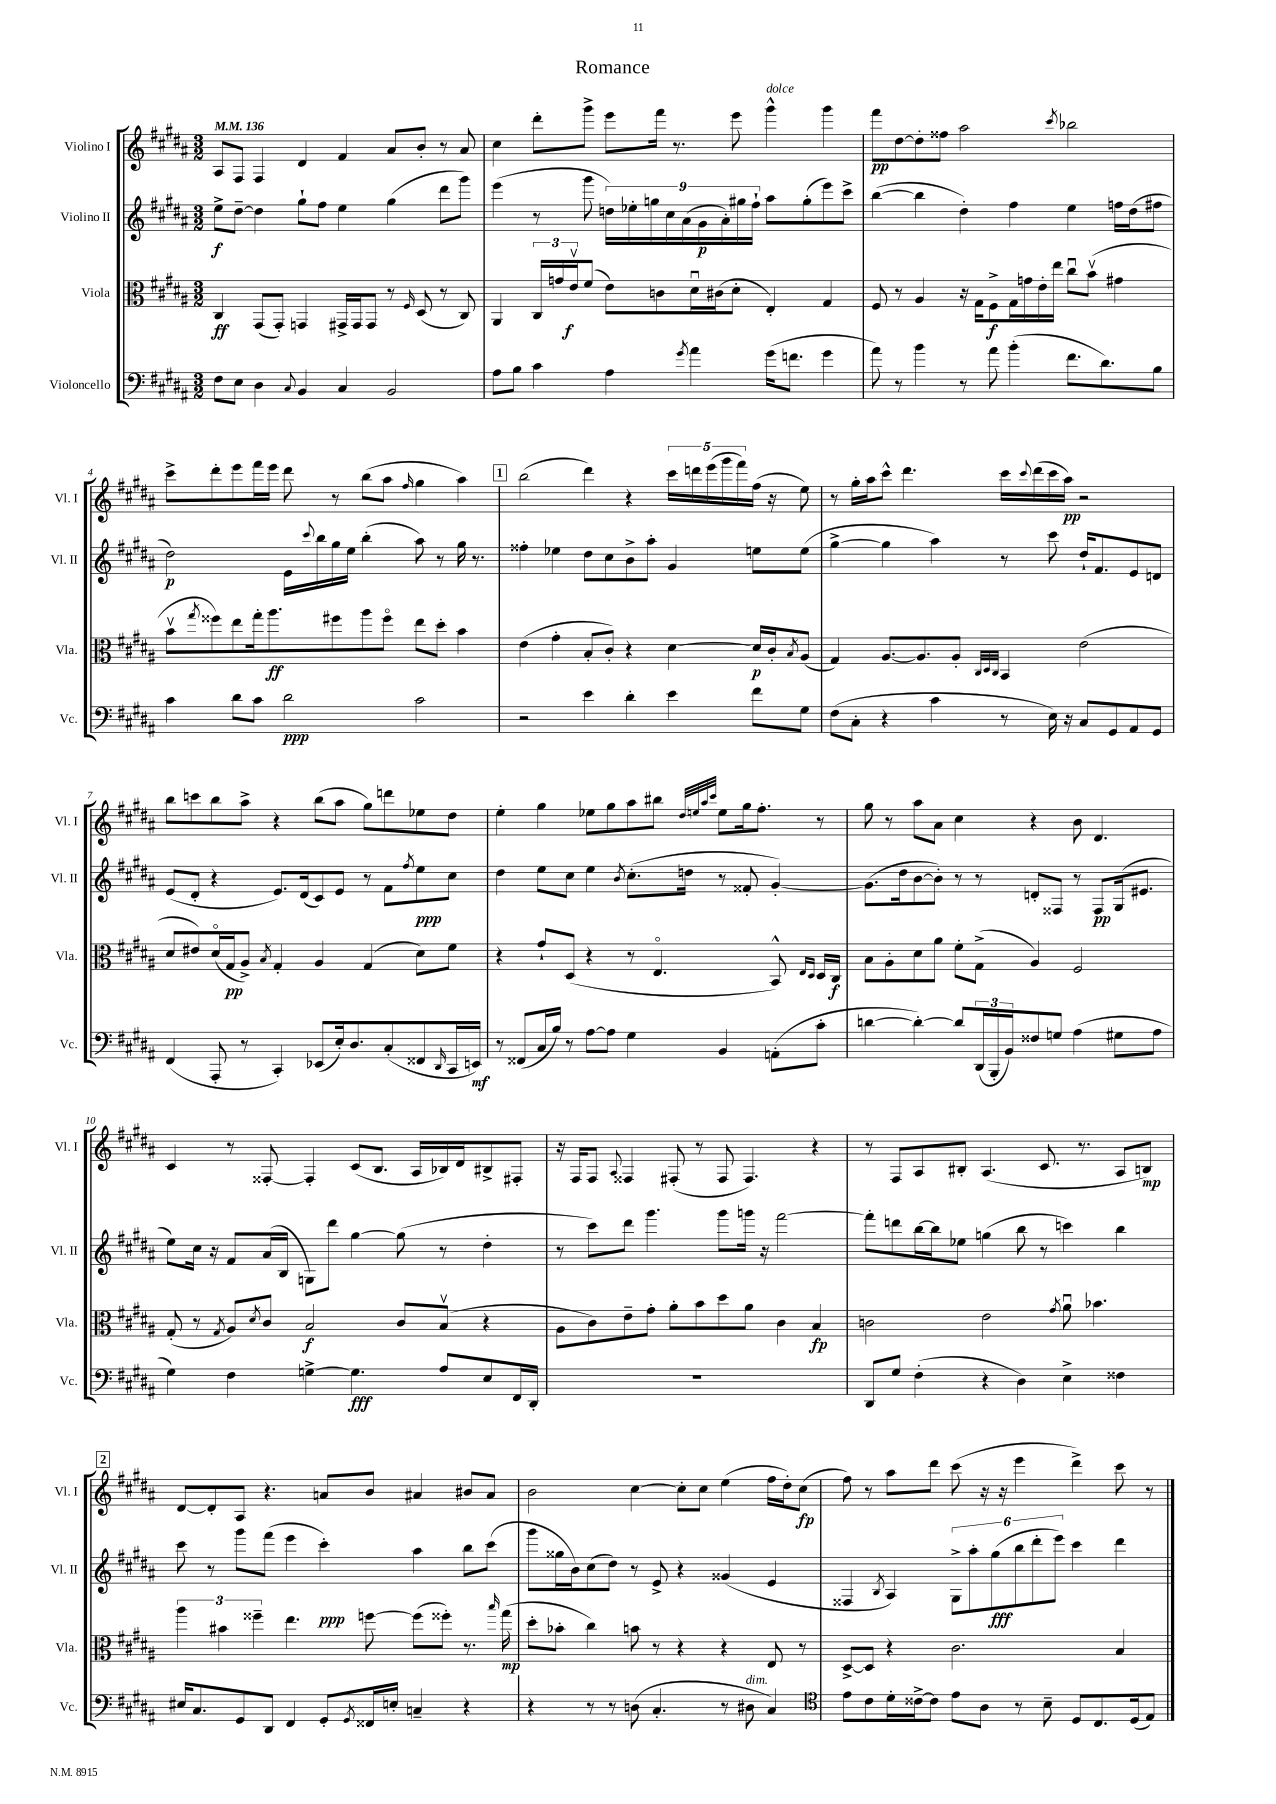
\header { title = "Romance" }
<<
\new StaffGroup <<
\new Staff = "s0" \with { instrumentName = "Violino I" shortInstrumentName = "Vl. I" } {
    \clef treble \key b \major \numericTimeSignature \time 3/2 \tempo 4 = 136
    ais8 fis8 fis4 dis'4 fis'4 ais'8 b'8-. r8 ais'8 |
    cis''4 dis'''8-. gis'''8-> e'''8 fis'''16 r8. e'''8 gis'''4-^^\markup { \italic "dolce" } gis'''4 |
    fis'''8\pp dis''8~ dis''8-. fisis''8 ais''2 \acciaccatura { cis'''8 } bes''2 |
    cis'''8-> dis'''8-. e'''8 fis'''16 e'''16 dis'''8 r8 b''8( ais''8 \grace { fis''16 } gis''4 ais''4) |
    \mark \markup { \box "1" } b''2( dis'''4) r4 \tuplet 5/4 { cis'''16 d'''16 e'''16( gis'''16 fis'''16) } fis''16( r16 e''8) |
    r8 gis''16-. ais''16 cis'''8-^ dis'''4. cis'''16 \appoggiatura { cis'''8 } dis'''16( cis'''16 ais''16\pp) r2 |
    b''8 c'''8 b''8 ais''8-> r4 b''8( ais''8 gis''8) d'''8 ees''8 dis''8 |
    e''4-. gis''4 ees''8 gis''8 ais''8 bis''8 \grace { dis''32 e''32 ais''32 cis'''32 } e''8 gis''16 fis''8.-. r8 |
    gis''8 r8 ais''8 ais'8 cis''4 r4 b'8 dis'4. |
    cis'4 r8 fisis8~-. fisis4-. cis'8( b8. ais16 bes16) dis'16 bis8-> fis8-. |
    r16 fis16 fis8 \appoggiatura { ais8 } fisis4 fis8-.( r8 fis8 fis4.) r4 |
    r8 fis8 ais8 bis8-. ais4.( cis'8. r8. ais8 b8\mp) |
    \mark \markup { \box "2" } dis'8~ dis'8-. ais8 r4. a'8 b'8 ais'4 bis'8 ais'8 |
    b'2 cis''4~ cis''8-. cis''8 e''4( fis''16 dis''16-.) cis''8\fp( |
    fis''8) r8 ais''8 dis'''8 cis'''8( r16 r16 e'''4 dis'''4->) cis'''8 r8 \bar "|." |
}
\new Staff = "s1" \with { instrumentName = "Violino II" shortInstrumentName = "Vl. II" } {
    \clef treble \key b \major \numericTimeSignature \time 3/2
    e''8->\f dis''8~-- dis''4 gis''8-! fis''8 e''4 gis''4( dis'''8 gis'''8) |
    e'''4( r8 gis'''8 \tuplet 9/8 { d''16) ees''16-. g''16 cis''16 ais'16( gis'16\p ais'16-.) gis''16 fis''16-! } ais''8 gis''8-.( e'''8) cis'''8-> |
    b''4~( b''4 dis''4-.) fis''4 e''4 f''16 dis''16( fis''8 |
    dis''2\p) e'16 \appoggiatura { cis'''8 } b''16 gis''16 e''16 b''4-.( ais''8) r8 gis''16 r8. |
    \mark \markup { \box "1" } fisis''4-. ees''4 dis''8 cis''8 b'8-> ais''8-. gis'4 e''8 e''8( |
    gis''4~-> gis''4 ais''4) r8 cis'''8 dis''16-! fis'8. e'8 d'8 |
    e'8( dis'8-. r4 e'8.) dis'16( cis'8) e'8 r8 fis'8 \acciaccatura { fis''8 } e''8\ppp cis''8 |
    dis''4 e''8 cis''8 e''4 \acciaccatura { b'8 } cis''8.-.( d''16 r8 fisis'8-. gis'4~-.) |
    gis'8.( dis''16 b'8~ b'8-.) r8 r8 d'8-. fisis8 r8 fisis8\pp gis16( eis'8. |
    e''8) cis''16 r16 fis'8 ais'16( b16 g8) dis'''8 gis''4~ gis''8( r8 dis''4-. |
    r8 cis'''8) dis'''8 gis'''4. gis'''8 g'''16 r16 fis'''2~ |
    fis'''8-. d'''8 b''16~ b''16 ees''8 g''4( b''8 r8 c'''4) b''4 |
    \mark \markup { \box "2" } cis'''8 r8 gis'''8 fis'''8( e'''4 cis'''4-.\ppp) ais''4 b''8 cis'''8( |
    gis'''8 gisis''16 b'16) cis''8( dis''8) r8 e'8-> r4 gisis'4( e'4 |
    fisis4 \acciaccatura { b8 } ais4) \tuplet 6/4 { gis8-> ais''8-. gis''8\fff( b''8 dis'''8-. e'''8) } cis'''4 dis'''4 \bar "|." |
}
\new Staff = "s2" \with { instrumentName = "Viola" shortInstrumentName = "Vla." } {
    \clef alto \key b \major \numericTimeSignature \time 3/2
    cis4\ff gis,8( gis,8-.) g,4 gis,16-> gis,16 gis,8 r8 \grace { fis16 } dis8( r8 cis8) |
    ais,4 \tuplet 3/2 { cis16 g'16 e'16\upbow\f } fis'8( e'8) c'8 dis'16\downbow cis'16( dis'8-. e4-.) gis4 |
    fis8 r8 ais4 r16 gis16 fis8->\f gis16 g'16 e'16-. e''16 cis''8\downbow b'8\upbow( gis'4 |
    b'8\upbow \acciaccatura { gis''8 } fisis''8) e''8 gis''16-. ais''8.\ff fis''8 ais''8 fis''8\flageolet e''8 dis''8-. b'4 |
    \mark \markup { \box "1" } e'4( gis'4-. b8-. cis'8-.) r4 dis'4~ dis'16\p cis'16-. \acciaccatura { b8 } ais8( |
    gis4) ais8.~ ais8. ais8-. \grace { cis32 dis32 cis32 } b,4 e'2( |
    dis'8 eis'8) dis'16\flageolet( gis16\pp ais8->) \acciaccatura { b8 } gis4-. ais4 gis4( dis'8) fis'8 |
    r4 gis'8-! dis8( r4 r8 e4.\flageolet b,8-^) \grace { e16 dis16 } dis16 cis16\f |
    b8 ais8-. dis'8 ais'8 fis'8-. gis8->( ais4) fis2 |
    gis8-.( r8 \acciaccatura { gis8 } ais8) \acciaccatura { dis'8 } cis'8 b2\f cis'8 b8\upbow( r4 |
    ais8 cis'8) e'8-- gis'8-. ais'8-. b'8 dis''8 ais'8 cis'4 b4\fp |
    c'2 e'2 \acciaccatura { gis'8 } ais'8\downbow bes'4. |
    \mark \markup { \box "2" } \tuplet 3/2 { ais''4 bis'4 fisis''4-- } e''4. f''8~ f''8( fisis''8-.) r8. \grace { b''16 } gis''16\mp( |
    dis''8-. bes'8-. cis''4) b'8 r8 r4 r4 e8 r8 |
    dis8~-> dis8 r4 cis'2. b4 \bar "|." |
}
\new Staff = "s3" \with { instrumentName = "Violoncello" shortInstrumentName = "Vc." } {
    \clef bass \key b \major \numericTimeSignature \time 3/2
    fis8 e8 dis4 \appoggiatura { cis8 } b,4 cis4 b,2 |
    ais8 b8 cis'4 ais4 \acciaccatura { gis'8 } ais'4 gis'16( f'8. gis'4 |
    ais'8) r8 b'4 r8 ais'8 b'4-.( fis'8. dis'8.) b8 |
    cis'4 dis'8 cis'8 dis'2\ppp cis'2 |
    \mark \markup { \box "1" } r2 e'4 dis'4-. e'4 fis'8 gis8 |
    fis8( cis8-. r4 cis'4 r8 e16) r16 cis8 gis,8 ais,8 gis,8 |
    fis,4( ais,,8-. r8 cis,4-.) ees,8( e16-.) dis8. cis8-.( fisis,8 \grace { dis,16 } cis,16 e,16\mf) |
    r8 fisis,8( cis16 b16) r8 ais8~ ais8 gis4 b,4 a,8-.( cis'8-. |
    d'4~ d'4~-.) d'8 \tuplet 3/2 { dis,16( b,,16-. b,16) } fisis8 g8 ais4( gis8 ais8 |
    gis4) fis4 g4~-> g4.\fff ais8 e8 fis,16 dis,16-. |
    R1. |
    dis,8 gis8 fis4-.( r4 dis4) e4-> fisis4 |
    \mark \markup { \box "2" } eis16 cis8. gis,8 dis,8 fis,4 gis,8-. \acciaccatura { gis,8 } fisis,16 e16-. c4-- r4 |
    r4 r8 r8 d8( cis4.-. r8 dis8^\markup { \italic "dim." } cis4) |
    \clef tenor e'8 cis'8 dis'16-. cisis'16~-> cisis'8 e'8 ais8 r8 b8-- dis8 cis8. dis16( e8) \bar "|." |
}
>>
>>
